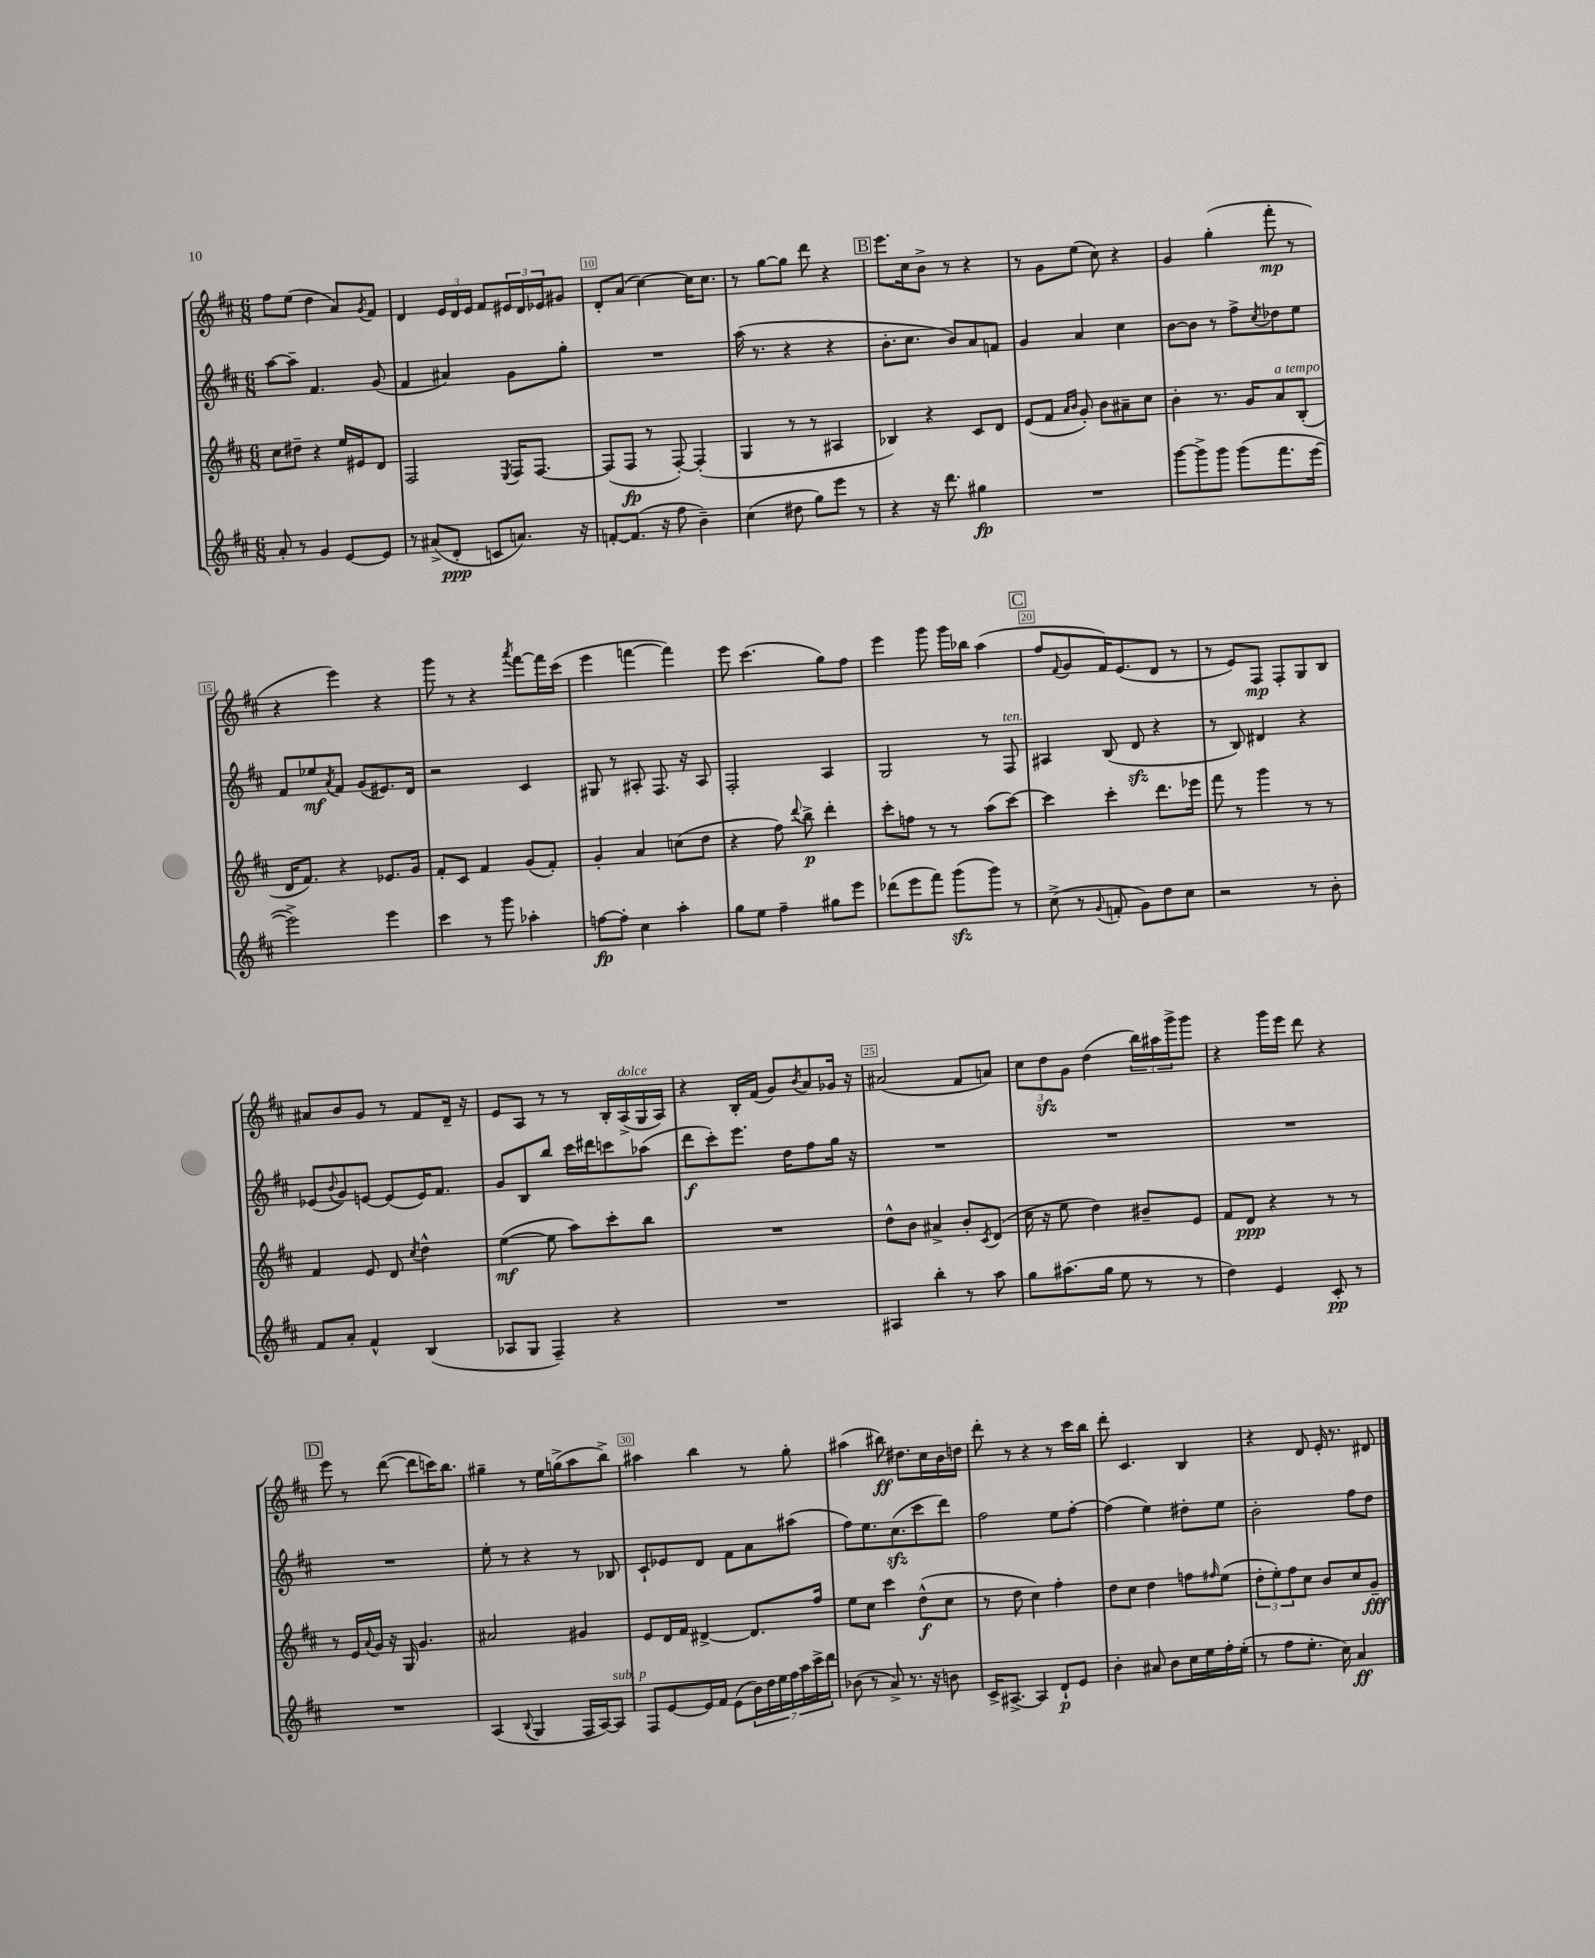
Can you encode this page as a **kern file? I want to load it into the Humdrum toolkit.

**kern	**kern	**kern	**kern
*staff4	*staff3	*staff2	*staff1
*clefG2	*clefG2	*clefG2	*clefG2
*k[f#c#]	*k[f#c#]	*k[f#c#]	*k[f#c#]
*M6/8	*M6/8	*M6/8	*M6/8
8a'/	8cc#\L	[8aa\L	8ff#\L
8r	8dd#~\J	8aa~\]J	(8ee\J
4g/	4r	4.f#/	4dd\
[8e/L	16ee/LL	.	8a/L)
.	16e#/J	.	.
.	.	.	8qg/
8e/]J	8d/J	(8g/	8f#/J
=	=	=	=
8r	2F#/	4f#/	4d/
(8a#^/L	.	.	.
8d'/J	.	4a#/)	24e/LL
.	.	.	24d/
.	.	.	24e/JJ
8c/L	.	.	8f#/L
.	8qE/	.	.
8.a/J)	16F#/LK	8g\L	24e#/L
.	.	.	24d/
.	[8.F#/J	.	.
.	.	.	24e-/J
.	.	8gg'\J	8g#/J
16r	.	.	.
=	=	=	=
[8f'/L	(8F#/]L	2.r	8d'/L
(8.f/]J	8F#/J	.	(8a/J
.	8r	.	[4cc#\)
16r	.	.	.
8ff#\	[8F#'/)	.	.
4b~\)	(4F#'/]	.	16cc#\]LK
.	.	.	8.cc#\J
=	=	=	=
(4cc#\	4G/	(16aa\	8r
.	.	8.r	.
.	.	.	[8gg\L
8dd#\	8r	4r	8gg\]J
8gg\L)	8r	.	8ddd\
8eee\J	4A#/	4r	4r
8r	.	.	.
=	=	=	=
4r	4B-/)	8.b'\L	8.eee\L
.	.	8.cc#\J	16cc#\k
16r	4r	.	8b^\J
8.ddd\	.	.	.
.	.	8b/L)	8r
4gg#\	8c#/L	8a/	4r
.	8d/J	8f/J	.
=	=	=	=
2.r	(8e/L	4g/	8r
.	8f#/J	.	8g\L
.	16qqa/LL	.	.
.	16qqb/JJ	.	.
.	8g'/)	4a/	(8ee\J
.	8b\L	.	8cc#\)
.	8a#~\	4cc#\	4r
.	8cc#\J	.	.
=	=	=	=
[8ggg\L	4b'\	[8b\L	4g/
8ggg^\]	.	8b\]J	.
8ggg\J	8.r	8r	(4gg'\
(8ggg\L	.	8ff#^\L	.
.	16g/LK	.	.
.	.	8qcc#/	.
8.fff#\	8a/	8dd-\	8fff#'\
.	(8B'/J	8ee\J	8r
[16eee\Jk	.	.	.
=	=	=	=
2eee^\])	16d/LK	8f#/L	4r
.	8.f#/J)	.	.
.	.	8ee-/	.
.	.	8qa/	.
.	4r	8f#/J	4eee\)
.	.	(8g/L	.
4eee\	8.e-/L	8.e#/)	4r
.	16g/Jk	16d/Jk	.
=	=	=	=
4ccc#\	8f#'/L	2r	8ggg\
.	8c#/J	.	8r
8r	4f#/	.	4r
8ggg\	.	.	.
.	.	.	8qaaa/
4aa-'\	(8g/L	4c#/	[8fff#\L
.	8f#'/J)	.	16fff#\]L
.	.	.	(16ccc#\JJ
=	=	=	=
[8ff\L	4g'/	8G#/	4eee\
8ff'\]J	.	8r	.
4cc#\	4a/	8A#'/	[4fff\
.	.	8.F#/	.
4aa'\	(8cc\L	.	4fff\])
.	.	16r	.
.	8dd\J	8A#/	.
=	=	=	=
8gg\L	4r	2F#'/	8eee\
8ee\J	.	.	(4.ccc#\
4ff#~\	8ff#\)	.	.
.	8qqddd/	.	.
.	8bb^\	.	.
8gg#\L	4ddd'\	4A/	8gg\L)
8eee\J	.	.	8ff#\J
=	=	=	=
(8ddd-\L	8ccc#'\L	2G/	4eee\
8eee\	8ff\J	.	.
8fff#\J)	8r	.	8ggg\
(8ggg\L	8r	.	16ggg\LL
.	.	.	16bb-\JJ
8ggg\J)	(8aa\L	8r	(4aa\
8r	[8ccc#\J)	8F#/	.
=	=	=	=
(8cc#^\	4ccc#\]	4A#/	8ff#/L
.	.	.	8qqf#/
8r	.	.	8g/
8qqg/	.	.	.
8f'/	4ccc#'\	(8B/	16f#/K)
.	.	.	(8.e/
8g\L)	.	8d/	.
8dd\	8.ddd\L	4r	8d/J
8cc#\J	.	.	8r
.	16eee-\Jk	.	.
=	=	=	=
2r	8fff#\	8r	8r
.	8r	8B/)	8e/L)
.	4ggg\	4d#/	8F#/J
.	.	.	8F#'/L
8r	8r	4r	8G/
8b'\	8r	.	8B/J
=	=	=	=
8f#/L	4f#/	(8e-/L	8a#/L
.	.	8qqb/	.
8a'/J	.	8g/)	8b/
4f#^^/	8e/	[8e/J	8g/J
.	8d/	(8e/]L	8r
.	8qcc#/	.	.
(4B/	4dd^^\	16e/K)	8f#/L
.	.	8.f#/J	.
.	.	.	16d~/Jk
.	.	.	16r
=	=	=	=
8A-/L	([4ee\	8g/L	8e/L
8G/J	.	8B/	8A/J
4F#~/)	8ee\]	8bb/J	8r
.	8aa\L)	16ccc#\LL	8r
.	.	16ddd#\J	.
4r	8ccc#'\	8ccc\	16B'/LL
.	.	.	(16A^/
.	8bb\J	(8aa-\J	16G/
.	.	.	16A/JJ)
=	=	=	=
2.r	2.r	8ddd\L	4r
.	.	8ccc#'\)	.
.	.	8.eee\J	16B'/LL
.	.	.	(16f#/JJ
.	.	.	8g/L)
.	.	16dd\LK	.
.	.	.	8qb/
.	.	8ff#\	8a/
.	.	16gg\Jk	16g-/Jk
.	.	16r	16r
=	=	=	=
4A#/	8dd^^\L	2.r	(2a#/
.	8b\J	.	.
4bb'\	4a#^/	.	.
8r	8b'/L	.	8f#/L
.	8qc#/	.	.
8aa\	(8d/J	.	8a/J)
=	=	=	=
8gg\L	16cc#\	2.r	12cc#\L
.	16r	.	.
.	.	.	12dd\
(8.aa#\	8ee\	.	.
.	.	.	12g\J
.	4dd\)	.	(4dd\
16gg\Jk	.	.	.
8ee\	.	.	.
8r	8b#~/L	.	24bb\LL)
.	.	.	24aa#\
.	.	.	24ggg^\J
8r	8e/J	.	8ggg\J
=	=	=	=
4dd\)	8f#/L	2.r	4r
.	8d/J	.	.
4e/	4r	.	16ggg\LL
.	.	.	16eee\JJ
.	.	.	8ddd\
8c#'/	8r	.	4r
8r	8r	.	.
=	=	=	=
2.r	8r	2.r	8eee\
.	16e/LL	.	8r
.	8qqa/	.	.
.	16g/JJ	.	.
.	16r	.	([8ddd\
.	16G/	.	.
.	4.g/	.	8ddd\]L
.	.	.	16ccc\K)
.	.	.	8.bb\J
=	=	=	=
(4A/	2a#/	8ee'\	4gg#~\
.	.	8r	.
8qqB/	.	.	.
4G/	.	4r	8r
.	.	.	16ee\LL
.	.	.	(16gg^\J
16F#/LL	4g#/	8r	8aa\
[16A/J)	.	.	.
8A/]J	.	8B-/	8bb^\J)
=	=	=	=
8F#/L	8e/L	8c#`/L	4aa#\
[8e/	16d/L	8e-/	.
.	16f#/JJ	.	.
16e/]L	[4d#^/	8d/J	4bb\
16f#/JJ	.	.	.
(8e\L	.	8f#\L	.
28b\L)	8.d#/]L	8a\	8r
28dd\	.	.	.
28ee\	.	.	.
28ff#\	.	.	.
.	.	(8aa#\J	8gg'\
28aa\	.	.	.
28ccc#^\	.	.	.
.	16ff#/Jk	.	.
28ddd\JJ	.	.	.
=	=	=	=
(8b-\	8ee\L	8ff#\L)	(4aa#\
8r	8cc#\J	8.ee\	.
8a^/)	4ccc#\	.	8bb#\)
.	.	(8.cc#\	.
8.r	.	.	8.dd#\L
.	(8dd^^\L	8ccc#\	.
16r	.	.	16cc#\L
8b\	8cc#\J	8ddd\J)	16b\
.	.	.	16dd\JJ
=	=	=	=
16c#^/LK	8r	2ff#\	8ddd'\
[8.A#^/J	.	.	.
.	8dd\	.	8r
4A#/]	4cc#\)	.	4r
8d`/L	4ff#'\	8ee\L	8r
8e/J	.	[8ff#'\J	16ccc#\LL
.	.	.	16bb\JJ
=	=	=	=
4b'\	8dd\L	(4ff#\]	8ddd'\
.	8cc#\J	.	4.c#/
8a#/	4dd\	4ee\)	.
8b\L	.	.	.
16cc#\L	8ff\L	8dd#'\L	4B/
16ee\	.	.	.
.	16qqff#/	.	.
16ff#'\	(8ee\J	8ee\J	.
(16ee'\JJ	.	.	.
=	=	=	=
8r	12dd'\L	2b'\	4r
.	12ee'\)	.	.
8ff#\L	.	.	.
.	12ff#\	.	.
8.ee'\J	8cc#\J	.	8d/
.	8b/L	.	16e'/
16cc#\)	.	.	8.r
4a/	8cc#/	8ff#\L	.
.	8g~/J	8dd\J	8d#/
==	==	==	==
*-	*-	*-	*-
